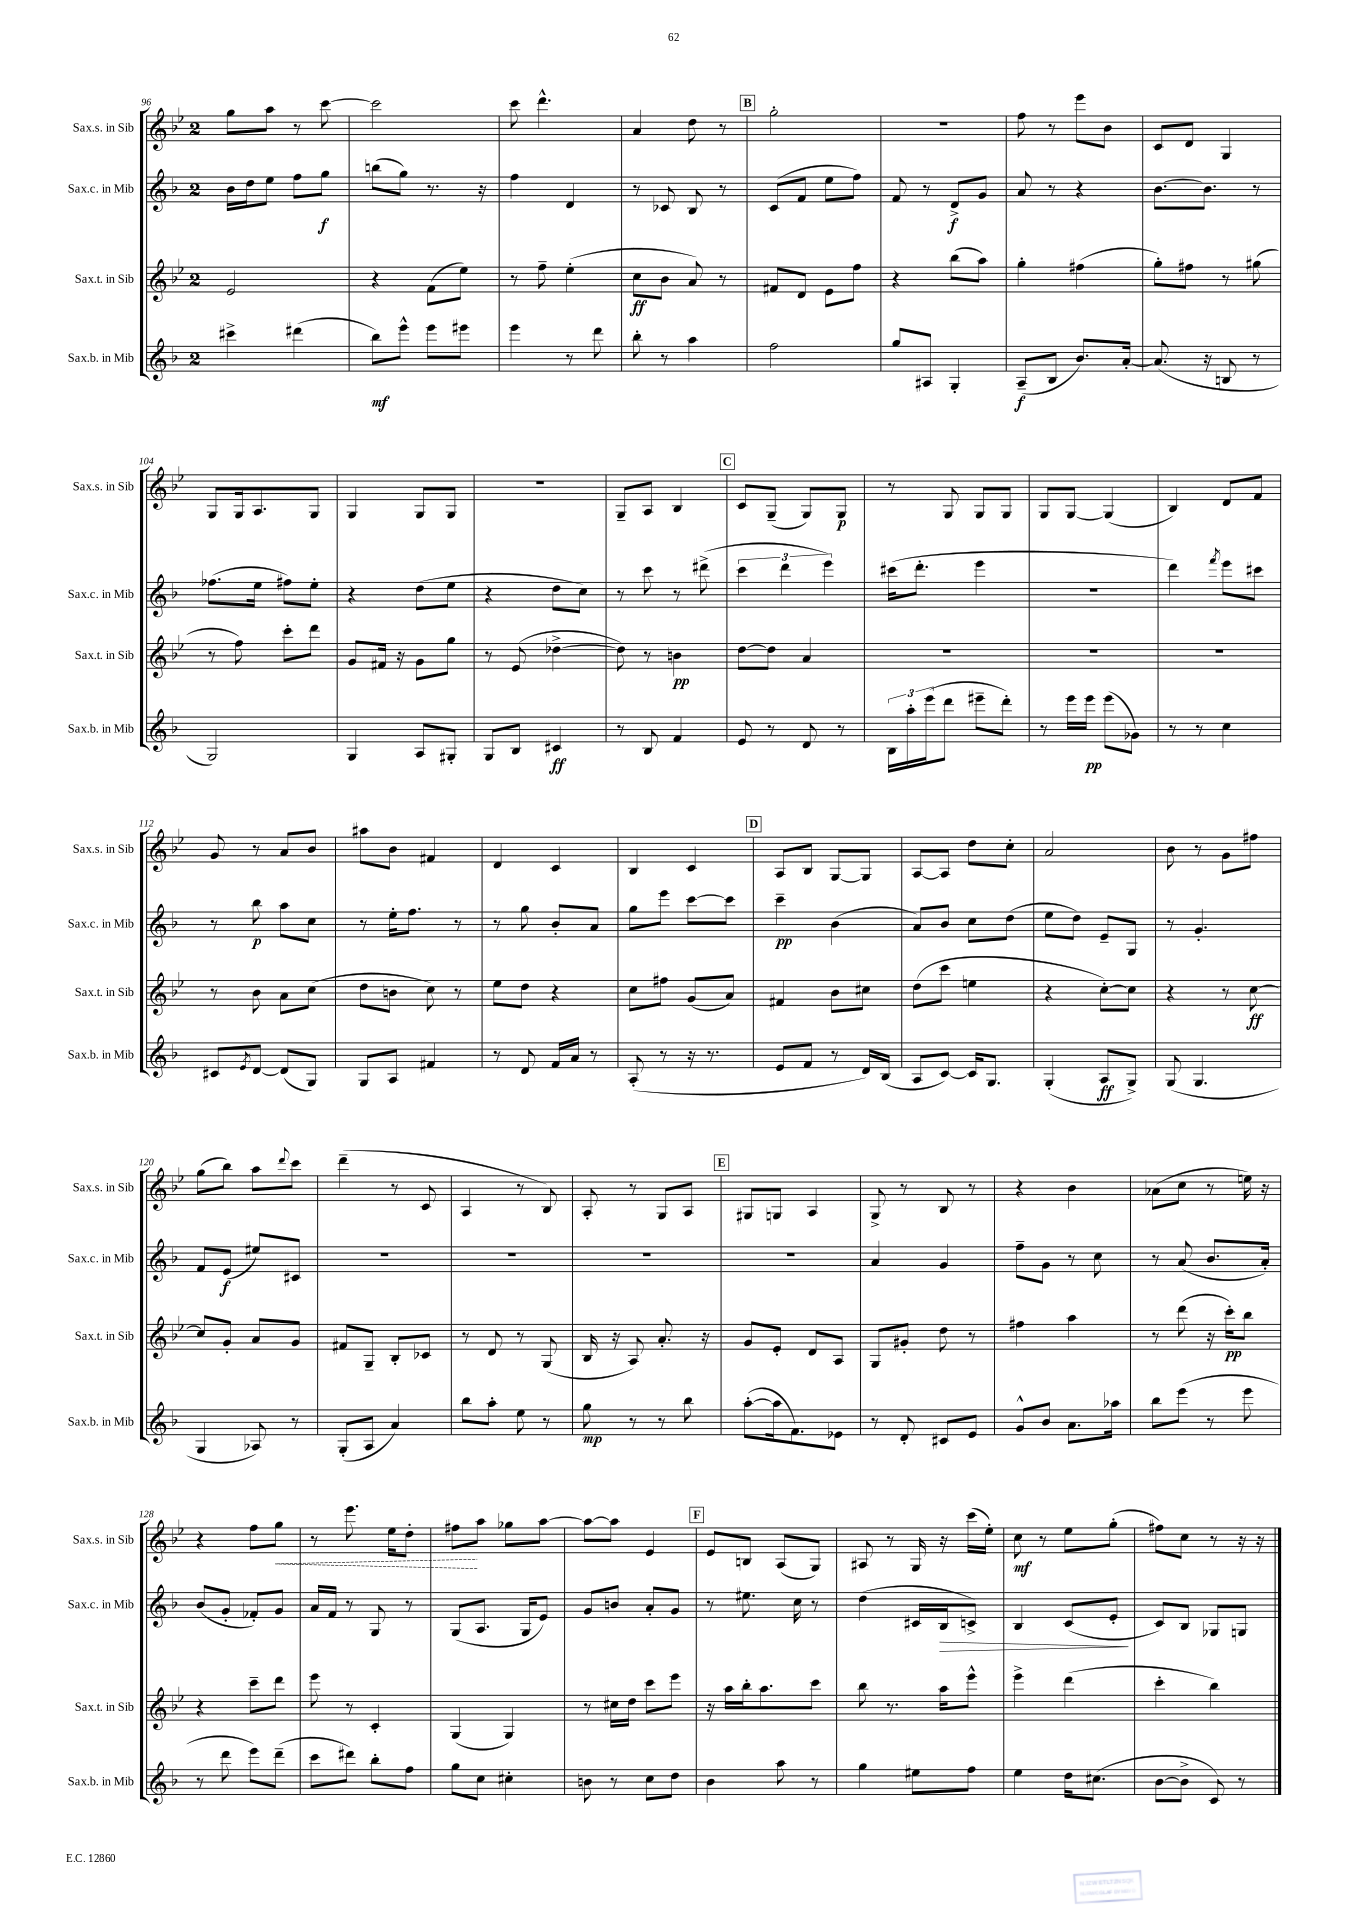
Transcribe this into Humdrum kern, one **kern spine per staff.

**kern	**dynam	**kern	**dynam	**kern	**dynam	**kern	**dynam
*part4	*part4	*part3	*part3	*part2	*part2	*part1	*part1
*staff4	*staff4	*staff3	*staff3	*staff2	*staff2	*staff1	*staff1
*I"Sax.b. in Mib	*	*I"Sax.t. in Sib	*	*I"Sax.c. in Mib	*	*I"Sax.s. in Sib	*
*I'Sax.b. in Mib	*	*I'Sax.t. in Sib	*	*I'Sax.c. in Mib	*	*I'Sax.s. in Sib	*
*clefG2	*	*clefG2	*	*clefG2	*	*clefG2	*
*k[b-]	*	*k[b-e-]	*	*k[b-]	*	*k[b-e-]	*
*M2/4	*	*M2/4	*	*M2/4	*	*M2/4	*
=96	=96	=96	=96	=96	=96	=96	=96
4ccc#X^\	.	2e-/	.	16b-\LL	.	8gg\L	.
.	.	.	.	16dd\J	.	.	.
.	.	.	.	8ee\J	.	8aa\J	.
(4ddd#X\	.	.	.	8ff\L	.	8r	.
.	.	.	.	8gg\J	f	[8ccc\	.
=97	=97	=97	=97	=97	=97	=97	=97
8bb-\L)	mf	4r	.	(8bbn\L	.	2ccc\]	.
8eee^^\J	.	.	.	8gg\J)	.	.	.
8eee\L	.	(8f\L	.	8.r	.	.	.
8eee#X\J	.	8ee-\J)	.	.	.	.	.
.	.	.	.	16r	.	.	.
=98	=98	=98	=98	=98	=98	=98	=98
4eee\	.	8r	.	4ff\	.	8ccc\	.
.	.	8ff~\	.	.	.	4.ddd^^\	.
8r	.	(4ee-'\	.	4d/	.	.	.
8ddd\	.	.	.	.	.	.	.
=99	=99	=99	=99	=99	=99	=99	=99
8bb-'\	.	8cc\L	ff	8r	.	4a/	.
8r	.	8b-\J	.	8c-X/	.	.	.
4aa\	.	8a/)	.	8B-/	.	8dd\	.
.	.	8r	.	8r	.	8r	.
!!LO:REH:place=s1:t=B
=100	=100	=100	=100	=100	=100	=100	=100
2ff\	.	8f#X/L	.	(8c/L	.	2gg'\	.
.	.	8d/J	.	8f/J	.	.	.
.	.	8e-\L	.	8ee\L	.	.	.
.	.	8ff\J	.	8ff\J)	.	.	.
=101	=101	=101	=101	=101	=101	=101	=101
8gg/L	.	4r	.	8f/	.	2r	.
8A#X/J	.	.	.	8r	.	.	.
4G'/	.	(8bb-\L	.	8d^/L	f	.	.
.	.	8aa\J)	.	8g/J	.	.	.
=102	=102	=102	=102	=102	=102	=102	=102
(8A~/L	f	4gg'\	.	8a/	.	8ff\	.
8B-/J	.	.	.	8r	.	8r	.
8.b-/L)	.	(4ff#X\	.	4r	.	8eee-\L	.
.	.	.	.	.	.	8b-\J	.
[16a'/Jk	.	.	.	.	.	.	.
=103	=103	=103	=103	=103	=103	=103	=103
(8.a/]	.	8gg'\L)	.	[8.b-\L	.	8c/L	.
.	.	8ff#X\J	.	.	.	8d/J	.
16r	.	.	.	8.b-\J]	.	.	.
8Bn/	.	8r	.	.	.	4G/	.
8r	.	(8gg#X\	.	8r	.	.	.
!!LO:LB:g=z
=104	=104	=104	=104	=104	=104	=104	=104
2G/)	.	8r	.	(8.ff-X\L	.	8G/L	.
.	.	8ff\)	.	.	.	16G/k	.
.	.	.	.	16ee\Jk	.	8.A/	.
.	.	8ccc'\L	.	8ff#X\L)	.	.	.
.	.	8ddd\J	.	8ee'\J	.	8G/J	.
=105	=105	=105	=105	=105	=105	=105	=105
4G/	.	8g/L	.	4r	.	4G/	.
.	.	16f#X/Jk	.	.	.	.	.
.	.	16r	.	.	.	.	.
8A/L	.	8g\L	.	(8dd\L	.	8G/L	.
8G#X'/J	.	8gg\J	.	8ee\J	.	8G/J	.
=106	=106	=106	=106	=106	=106	=106	=106
8G/L	.	8r	.	4r	.	2r	.
8B-/J	.	(8e-/	.	.	.	.	.
4c#X/	ff	[4dd-X^\	.	8dd\L	.	.	.
.	.	.	.	8cc\J)	.	.	.
=107	=107	=107	=107	=107	=107	=107	=107
8r	.	8dd-\])	.	8r	.	8G~/L	.
8B-/	.	8r	.	8ccc\	.	8A/J	.
4f/	.	4bn\	pp	8r	.	4B-/	.
.	.	.	.	(8ddd#X^\	.	.	.
!!LO:REH:place=s1:t=C
=108	=108	=108	=108	=108	=108	=108	=108
8e/	.	[8dd\L	.	6ccc\	.	8c/L	.
8r	.	8dd\J]	.	.	.	(8G~/J	.
.	.	.	.	6ddd\	.	.	.
8d/	.	4a/	.	.	.	8G/L)	.
.	.	.	.	6eee\)	.	.	.
8r	.	.	.	.	.	8G/J	p
=109	=109	=109	=109	=109	=109	=109	=109
24B-\LL	.	2r	.	(16ccc#X\KL	.	8r	.
24aa'\	.	.	.	.	.	.	.
.	.	.	.	8.ddd'\J	.	.	.
(24eee\J	.	.	.	.	.	.	.
8ddd\J	.	.	.	.	.	8G/	.
8eee#X~\L	.	.	.	4eee\	.	8G/L	.
8ddd'\J)	.	.	.	.	.	8G/J	.
=110	=110	=110	=110	=110	=110	=110	=110
8r	.	2r	.	2r	.	8G/L	.
16eee\LL	.	.	.	.	.	[8G/J	.
16eee\JJ	pp	.	.	.	.	.	.
(8eee\L	.	.	.	.	.	(4G/]	.
8g-X\J)	.	.	.	.	.	.	.
=111	=111	=111	=111	=111	=111	=111	=111
8r	.	2r	.	4ddd\)	.	4B-/)	.
8r	.	.	.	.	.	.	.
.	.	.	.	8qfff/	.	.	.
4cc\	.	.	.	8eee\L	.	8d/L	.
.	.	.	.	8ccc#X\J	.	8f/J	.
!!LO:LB:g=z
=112	=112	=112	=112	=112	=112	=112	=112
8c#X/L	.	8r	.	8r	.	8g/	.
8qe/	.	.	.	.	.	.	.
[8d/J	.	8b-\	.	8bb-\	p	8r	.
(8d/L]	.	8a\L	.	8aa\L	.	8a/L	.
8G/J)	.	(8cc\J	.	8cc\J	.	8b-/J	.
=113	=113	=113	=113	=113	=113	=113	=113
8G/L	.	8dd\L	.	8r	.	8aa#X\L	.
8A/J	.	8bn\J	.	16ee'\KL	.	8b-\J	.
.	.	.	.	8.ff\J	.	.	.
4f#X/	.	8cc\)	.	.	.	4f#X/	.
.	.	8r	.	8r	.	.	.
=114	=114	=114	=114	=114	=114	=114	=114
8r	.	8ee-\L	.	8r	.	4d/	.
8d/	.	8dd\J	.	8gg\	.	.	.
16f/LL	.	4r	.	8b-'/L	.	4c/	.
16a/JJ	.	.	.	.	.	.	.
8r	.	.	.	8a/J	.	.	.
=115	=115	=115	=115	=115	=115	=115	=115
(8A'/	.	8cc\L	.	8gg\L	.	4B-/	.
8r	.	8ff#X\J	.	8eee\J	.	.	.
16r	.	(8g/L	.	[8ccc\L	.	4c/	.
8.r	.	.	.	.	.	.	.
.	.	8a/J)	.	8ccc\J]	.	.	.
!!LO:REH:place=s1:t=D
=116	=116	=116	=116	=116	=116	=116	=116
8e/L	.	4f#X/	.	4ccc~\	pp	8A/L	.
8f/J	.	.	.	.	.	8B-/J	.
8r	.	8b-\L	.	(4b-\	.	[8G/L	.
16d/LL)	.	8cc#X\J	.	.	.	8G/J]	.
(16B-/JJ	.	.	.	.	.	.	.
=117	=117	=117	=117	=117	=117	=117	=117
8A/L	.	(8dd\L	.	8a/L)	.	[8A/L	.
[8c/J)	.	8ccc\J	.	8b-/J	.	8A/J]	.
16c/KL]	.	4een\	.	8cc\L	.	8dd\L	.
8.G/J	.	.	.	.	.	.	.
.	.	.	.	(8dd\J	.	8cc'\J	.
=118	=118	=118	=118	=118	=118	=118	=118
(4G'/	.	4r	.	8ee\L	.	2a/	.
.	.	.	.	8dd\J)	.	.	.
8A/L	ff	[8cc'\L)	.	8e~/L	.	.	.
8G^/J)	.	8cc\J]	.	8G/J	.	.	.
=119	=119	=119	=119	=119	=119	=119	=119
(8G/	.	4r	.	8r	.	8b-\	.
4.G/	.	.	.	4.g'/	.	8r	.
.	.	8r	.	.	.	8g\L	.
.	.	[8cc\	ff	.	.	8ff#X\J	.
!!LO:LB:g=z
=120	=120	=120	=120	=120	=120	=120	=120
4G/	.	8cc/L]	.	8f/L	.	(8gg\L	.
.	.	8g'/J	.	(8e/J	f	8bb-\J)	.
8A-X/)	.	8a/L	.	8ee#X/L)	.	8aa\L	.
.	.	.	.	.	.	8qqddd/	.
8r	.	8g/J	.	8c#X/J	.	8ccc\J	.
=121	=121	=121	=121	=121	=121	=121	=121
(8G'/L	.	8f#X/L	.	2r	.	(4ddd~\	.
8A/J	.	8G~/J	.	.	.	.	.
4a/)	.	8B-'/L	.	.	.	8r	.
.	.	8c-X/J	.	.	.	8c/	.
=122	=122	=122	=122	=122	=122	=122	=122
8bb-\L	.	8r	.	2r	.	4A/	.
8aa'\J	.	8d/	.	.	.	.	.
8ee\	.	8r	.	.	.	8r	.
8r	.	(8G/	.	.	.	8B-/)	.
=123	=123	=123	=123	=123	=123	=123	=123
8gg\	mp	16B-/	.	2r	.	8A'/	.
.	.	16r	.	.	.	.	.
8r	.	8A/)	.	.	.	8r	.
8r	.	8.a'/	.	.	.	8G/L	.
8bb-\	.	.	.	.	.	8A/J	.
.	.	16r	.	.	.	.	.
!!LO:REH:place=s1:t=E
=124	=124	=124	=124	=124	=124	=124	=124
([8aa'\L	.	8g/L	.	2r	.	8G#X/L	.
16aa\k]	.	8e-'/J	.	.	.	8Gn/J	.
8.f\)	.	.	.	.	.	.	.
.	.	8d/L	.	.	.	4A/	.
8e-X\J	.	8A/J	.	.	.	.	.
=125	=125	=125	=125	=125	=125	=125	=125
8r	.	8G/L	.	4a/	.	8G^/	.
8d'/	.	8g#X'/J	.	.	.	8r	.
8c#X/L	.	8dd\	.	4g/	.	8B-/	.
8e/J	.	8r	.	.	.	8r	.
=126	=126	=126	=126	=126	=126	=126	=126
8g^^/L	.	4ff#X\	.	8ff~\L	.	4r	.
8b-/J	.	.	.	8g\J	.	.	.
8.a\L	.	4aa\	.	8r	.	4b-\	.
.	.	.	.	8cc\	.	.	.
16aa-X\Jk	.	.	.	.	.	.	.
=127	=127	=127	=127	=127	=127	=127	=127
8bb-\L	.	8r	.	8r	.	(8a-X\L	.
(8eee\J	.	(8ddd\	.	(8a/	.	8cc\J	.
8r	.	16r	.	8.b-/L	.	8r	.
.	.	16ccc'\KL)	pp	.	.	.	.
8eee\	.	8bb-\J	.	.	.	16een\)	.
.	.	.	.	16a'/Jk)	.	16r	.
!!LO:LB:g=z
=128	=128	=128	=128	=128	=128	=128	=128
8r	.	4r	.	(8b-/L	.	4r	.
8ddd\	.	.	.	8g'/J	.	.	.
8eee\L)	.	8ccc~\L	.	8f-X'/L)	.	8ff\L	.
!	!	!	!	!	!	!	!LO:HP:b
(8ddd~\J	.	8ddd\J	.	8g/J	.	8gg\J	<
=129	=129	=129	=129	=129	=129	=129	=129
8ccc\L	.	8eee-\	.	16a/LL	.	8r	.
.	.	.	.	16f/JJ	.	.	.
8ddd#X\J)	.	8r	.	8r	.	8.eee-\	.
8bb-'\L	.	4c'/	.	8G/	.	.	.
.	.	.	.	.	.	16ee-\KL	.
8ff\J	.	.	.	8r	.	8dd'\J	.
=130	=130	=130	=130	=130	=130	=130	=130
8gg\L	.	(4G/	.	(8G/L	.	8ff#X\L	.
8cc\J	.	.	.	8.A/J	.	8aa\J	[
4cc#X'\	.	4G/)	.	.	.	8gg-X\L	.
.	.	.	.	16G/KL	.	.	.
.	.	.	.	8e/J)	.	[8aa\J	.
=131	=131	=131	=131	=131	=131	=131	=131
8bn\	.	8r	.	8g/L	.	8aa\L_	.
8r	.	16cc#X\LL	.	8bn/J	.	8aa\J]	.
.	.	16dd\JJ	.	.	.	.	.
8cc\L	.	8ccc\L	.	8a'/L	.	4e-/	.
8dd\J	.	8eee-\J	.	8g/J	.	.	.
!!LO:REH:place=s1:t=F
=132	=132	=132	=132	=132	=132	=132	=132
4b-\	.	16r	.	8r	.	8e-/L	.
.	.	16aa\LL	.	.	.	.	.
.	.	16bb-'\J	.	8.ee#X\	.	8Bn/J	.
.	.	8.aa\	.	.	.	.	.
8aa\	.	.	.	.	.	(8A/L	.
.	.	.	.	16cc\	.	.	.
8r	.	8ccc\J	.	8r	.	8G/J)	.
=133	=133	=133	=133	=133	=133	=133	=133
4gg\	.	8bb-\	.	(4dd\	.	8A#X/	.
.	.	8.r	.	.	.	8r	.
8ee#X\L	.	.	.	16c#X/LL	.	16G/	.
!	!	!	!	!	!LO:HP:b	!	!
.	.	16aa\KL	.	16B-/J	>	16r	.
8ff\J	.	8eee-^^\J	.	8cn^/J)	.	(16ccc\LL	.
.	.	.	.	.	.	16ee-'\JJ)	.
=134	=134	=134	=134	=134	=134	=134	=134
4ee\	.	4eee-^\	.	4B-/	.	8cc\	mf
.	.	.	.	.	.	8r	.
16dd\KL	.	(4ddd\	.	(8c/L	.	8ee-\L	.
(8.cc#X\J	.	.	.	.	.	.	.
.	.	.	.	8e'/J	.	(8gg'\J	.
.	.	.	.	.	]	.	.
=135	=135	=135	=135	=135	=135	=135	=135
[8b-\L	.	4ccc'\	.	8c/L)	.	8ff#X\L)	.
8b-^\J]	.	.	.	8B-/J	.	8cc\J	.
8c/)	.	4bb-\)	.	8G-X/L	.	8r	.
8r	.	.	.	8Gn/J	.	16r	.
.	.	.	.	.	.	16r	.
==	==	==	==	==	==	==	==
*-	*-	*-	*-	*-	*-	*-	*-
